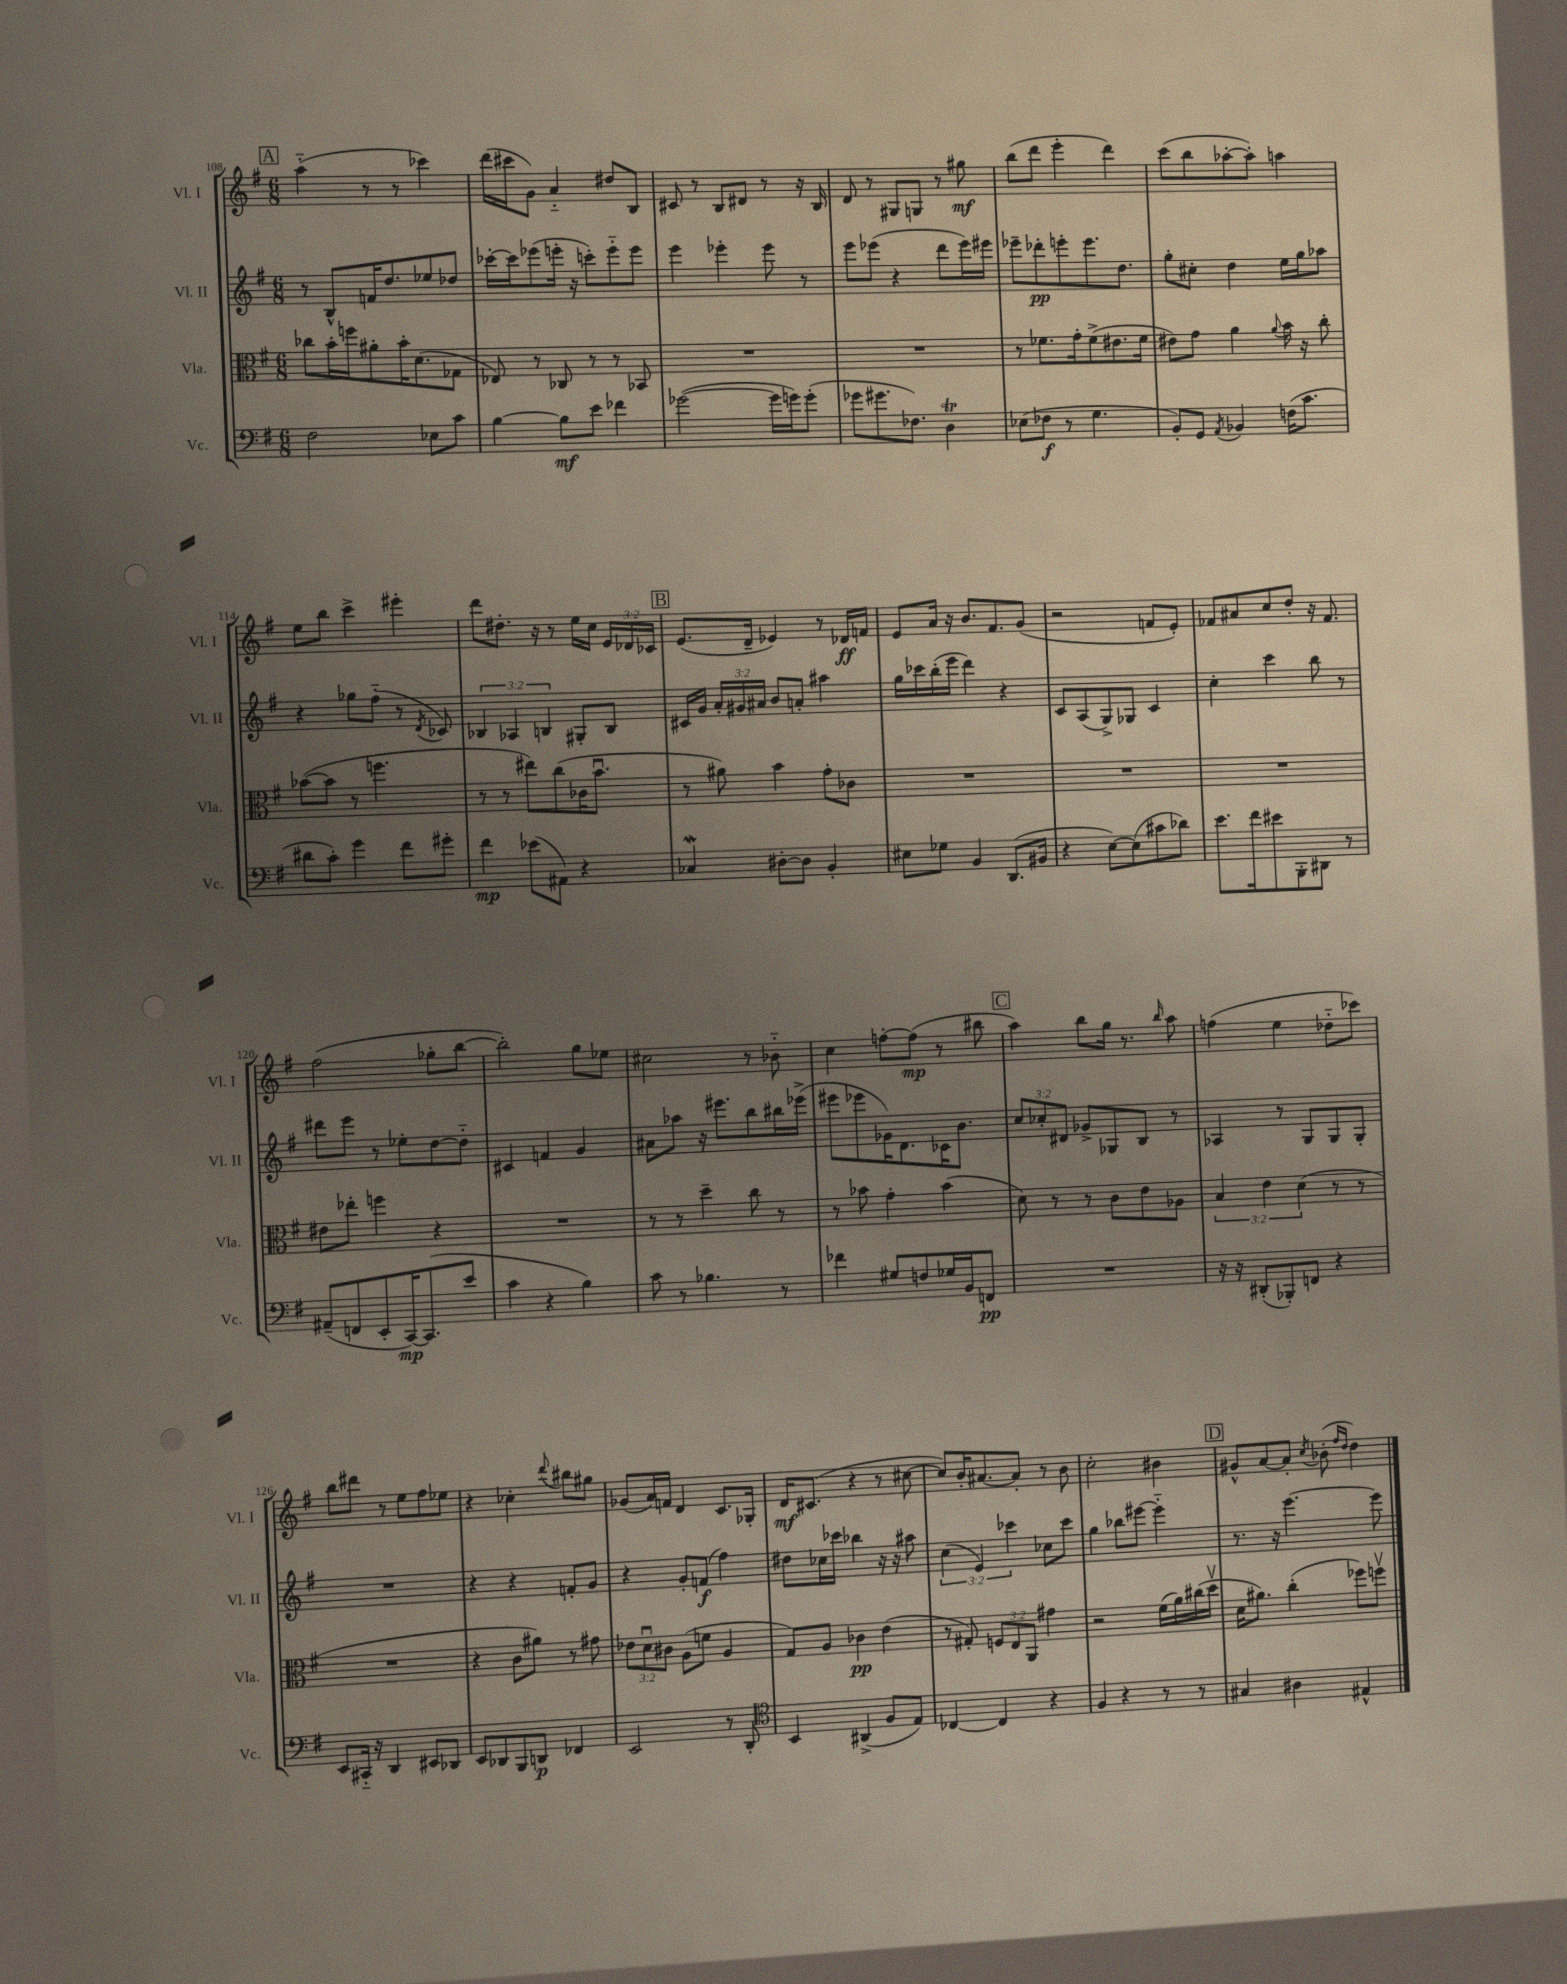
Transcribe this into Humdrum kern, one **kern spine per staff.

**kern	**kern	**kern	**kern
*staff4	*staff3	*staff2	*staff1
*clefF4	*clefC3	*clefG2	*clefG2
*k[f#]	*k[f#]	*k[f#]	*k[f#]
*M6/8	*M6/8	*M6/8	*M6/8
2F#	8cc-	8r	(4aa'~
.	16b'	8B^^	.
.	16ff	.	.
.	8a#'	16f	8r
.	.	8.dd	.
.	16b'	.	8r
.	(8.d	.	.
8E-	.	8ee-	4ccc-)
8c	8G-	8dd-	.
=	=	=	=
[4B	8E-)	[16ccc-'	(16ddd
.	.	16ccc-]	16ccc#
.	8r	(8eee-	8g)
8B]	8C-	16eee'	4a'~
.	.	16r	.
8e	8r	8ccc')	.
4f-	8r	8eee'~	8dd#
.	8BB-	8eee	8B
=	=	=	=
([2g-	2.r	4eee	8c#
.	.	.	8r
.	.	4eee-'	8B
.	.	.	8d#
16g-]	.	8eee-	8r
16g)	.	.	.
(8g'	.	8r	16r
.	.	.	16B
=	=	=	=
8g-	2.r	8eee	8d
8.g#	.	(8eee-	8r
.	.	4r	8G#
8.F-)	.	.	.
.	.	.	8G
4D	.	8ddd	8r
.	.	16eee-)	8gg#
.	.	16eee#	.
=	=	=	=
(8E-	8r	8eee-~	(8bb
8F-	8.f-	8ddd-'	8ddd
8r	.	8eee'	4eee'
.	16g'	.	.
4.G	(8f-^	8.eee	.
.	8.e#	.	4ddd)
.	.	8.dd	.
.	16f-	.	.
=	=	=	=
8BB')	8e#)	8gg'	(8ccc
8GG	8g	8cc#'	8bb
8qAA	.	.	.
4BB-	4a	4dd	[8aa-'
.	.	.	8aa-'])
.	8qqa	.	.
(16F	16b	16ee	4aa
8.c	16r	16gg	.
.	8cc'	8aa-	.
=	=	=	=
8d#	([8b-	4r	8ee
8c')	8b-]	.	8bb
4g	8r	8gg-	4ccc^
.	4.ff	(8ff#'~	.
8f#	.	8r	4eee#'
.	.	8qd	.
8g#'	.	8c-)	.
=	=	=	=
4f#	8r	6B-	8ddd
.	8r	.	8.dd#'
.	.	6A-	.
(8e-	8ee#)	.	.
.	.	.	16r
.	.	6B	.
8AA#)	(8cc	.	8r
4r	16c-	8G#'	16ee
.	8.bu	.	16cc
.	.	8B	24e
.	.	.	24d-
.	.	.	24c-
=	=	=	=
4C-	8r	16c#	(8.e
.	.	16g	.
.	8a#)	24a'	.
.	.	24g#	.
.	.	.	16d~
.	.	24a#	.
[8D#'	4b	8b	4e-)
8D#]	.	8a'	.
4BB'	8g'	4aa#	8r
.	8c-	.	16d-
.	.	.	16f
=	=	=	=
8E#	2.r	16gg	8e
.	.	16ccc-	.
8G-	.	(16bb'	16a
.	.	16eee	16r
4BB	.	4ddd)	8.b
.	.	.	8.f#
(8.DD	.	4r	.
.	.	.	(8g
16BB#	.	.	.
=	=	=	=
4r	2.r	8c	2r
.	.	(8A	.
[8E)	.	8G^)	.
(8E]	.	8G-	.
8c#	.	4c	8f
8d-)	.	.	8e')
=	=	=	=
8.e	2.r	4cc'	8f-
.	.	.	8a#
16f#	.	.	.
8e#	.	4ccc	8cc
8BBB'	.	.	8dd'
8DD#	.	8bb	16r
.	.	.	8.f-
8r	.	8r	.
=	=	=	=
(8AA#~	8e#	8ddd#	(2ff#
8FF	8ee-'	8eee	.
8EE'	4ff	8r	.
[16CC)	.	8ee-'	.
(8.CC]	.	.	.
.	4r	[8dd	8gg-'
8e	.	8dd'~]	[8bb
=	=	=	=
4c	2.r	4c#	2bb'])
4r	.	4f	.
4B)	.	4g	8gg
.	.	.	8ee-
=	=	=	=
8c	8r	8a#	2cc#
8r	8r	8aa-	.
4.B-	4dd~	16r	.
.	.	8.eee#	.
.	8cc	8bb	8r
8r	8r	16bb#	8b-'~
.	.	(16eee-^	.
=	=	=	=
4f-	8r	8eee#	4cc
.	8b-	8eee-	.
8G#	4g'	16g-)	[8ff'
.	.	8.d	.
8F	.	.	(8ff]
16G-	(4b-	16c-	8r
16BB	.	8.b	.
8FF	.	.	8bb#
=	=	=	=
2.r	8d)	12cc	4aa)
.	.	12cc-'	.
.	8r	.	.
.	.	12d#	.
.	8r	8g-^	8bb
.	8c	8G-	16gg
.	.	.	8.r
.	8e	8B	.
.	.	.	16qqbb
.	8A-	8r	8aa
=	=	=	=
16r	6B	4A-	(4ff
16r	.	.	.
(8DD#'	.	.	.
.	6e	.	.
8BBB-')	.	8r	4ee
.	(6d	.	.
8FF	.	8G	.
4r	8r	8G	8dd-'~
.	8r	8G'	8ccc-)
=	=	=	=
8EE	2.r	2.r	8bb
16CC#'~	.	.	8ddd#
16r	.	.	.
4DD	.	.	8r
.	.	.	8ee
8EE#	.	.	8ff#
8DD-	.	.	8ee-
=	=	=	=
8EE	4r	4r	4r
8DD-	.	.	.
8BBB	8c	4r	4cc-'
8DD	8a#)	.	.
.	.	.	8qqddd
4FF-	8r	8f'	8bb#
.	8g#	8g	8gg#
=	=	=	=
2EE	12e-	4r	(8g-
.	12du	.	.
.	.	.	16a)
.	12c#	.	.
.	.	.	16f
.	(8A	8g'	4d
.	8f	(8f	.
8r	4A	4ff#)	8.c
8DD'	.	.	.
.	.	.	16G-'
=	=	=	=
*clefC4	*	*	*
4BB	8G)	8dd#	16d
.	.	.	(8.c#
.	8A	16cc-	.
.	.	16ccc-	.
(4AA#^	4c-	4bb-	4r
8F#	(4e	16r	8r
.	.	16r	.
8E)	.	8aa#	[8cc#
=	=	=	=
[4C-	8r	(6cc	8cc#])
.	8G#')	.	16b'
.	.	6e)	.
.	.	.	[8.a#
4C-]	12F	.	.
.	12E	6ccc-	.
.	.	.	8a#']
.	12AA	.	.
4r	4g#	8cc-	8r
.	.	8ccc-	8b
=	=	=	=
4F#	2r	4gg	2cc'
4r	.	8bb-	.
.	.	[8eee#	.
8r	(16f#	4eee#'~]	4b#
.	16a)	.	.
8r	(16cc#	.	.
.	16ddv	.	.
=	=	=	=
4G#	16d	8.r	8g#^^
.	8.a#)	.	.
.	.	.	[8a
.	.	16r	.
4A#	(4cc'	[4.eee	8a']
.	.	.	8qcc
.	.	.	(8b-'
.	.	.	16qqff#
.	.	.	16qqdd
4E#^^	8ff-)	.	4dd)
.	8ffv	8eee]	.
==	==	==	==
*-	*-	*-	*-
